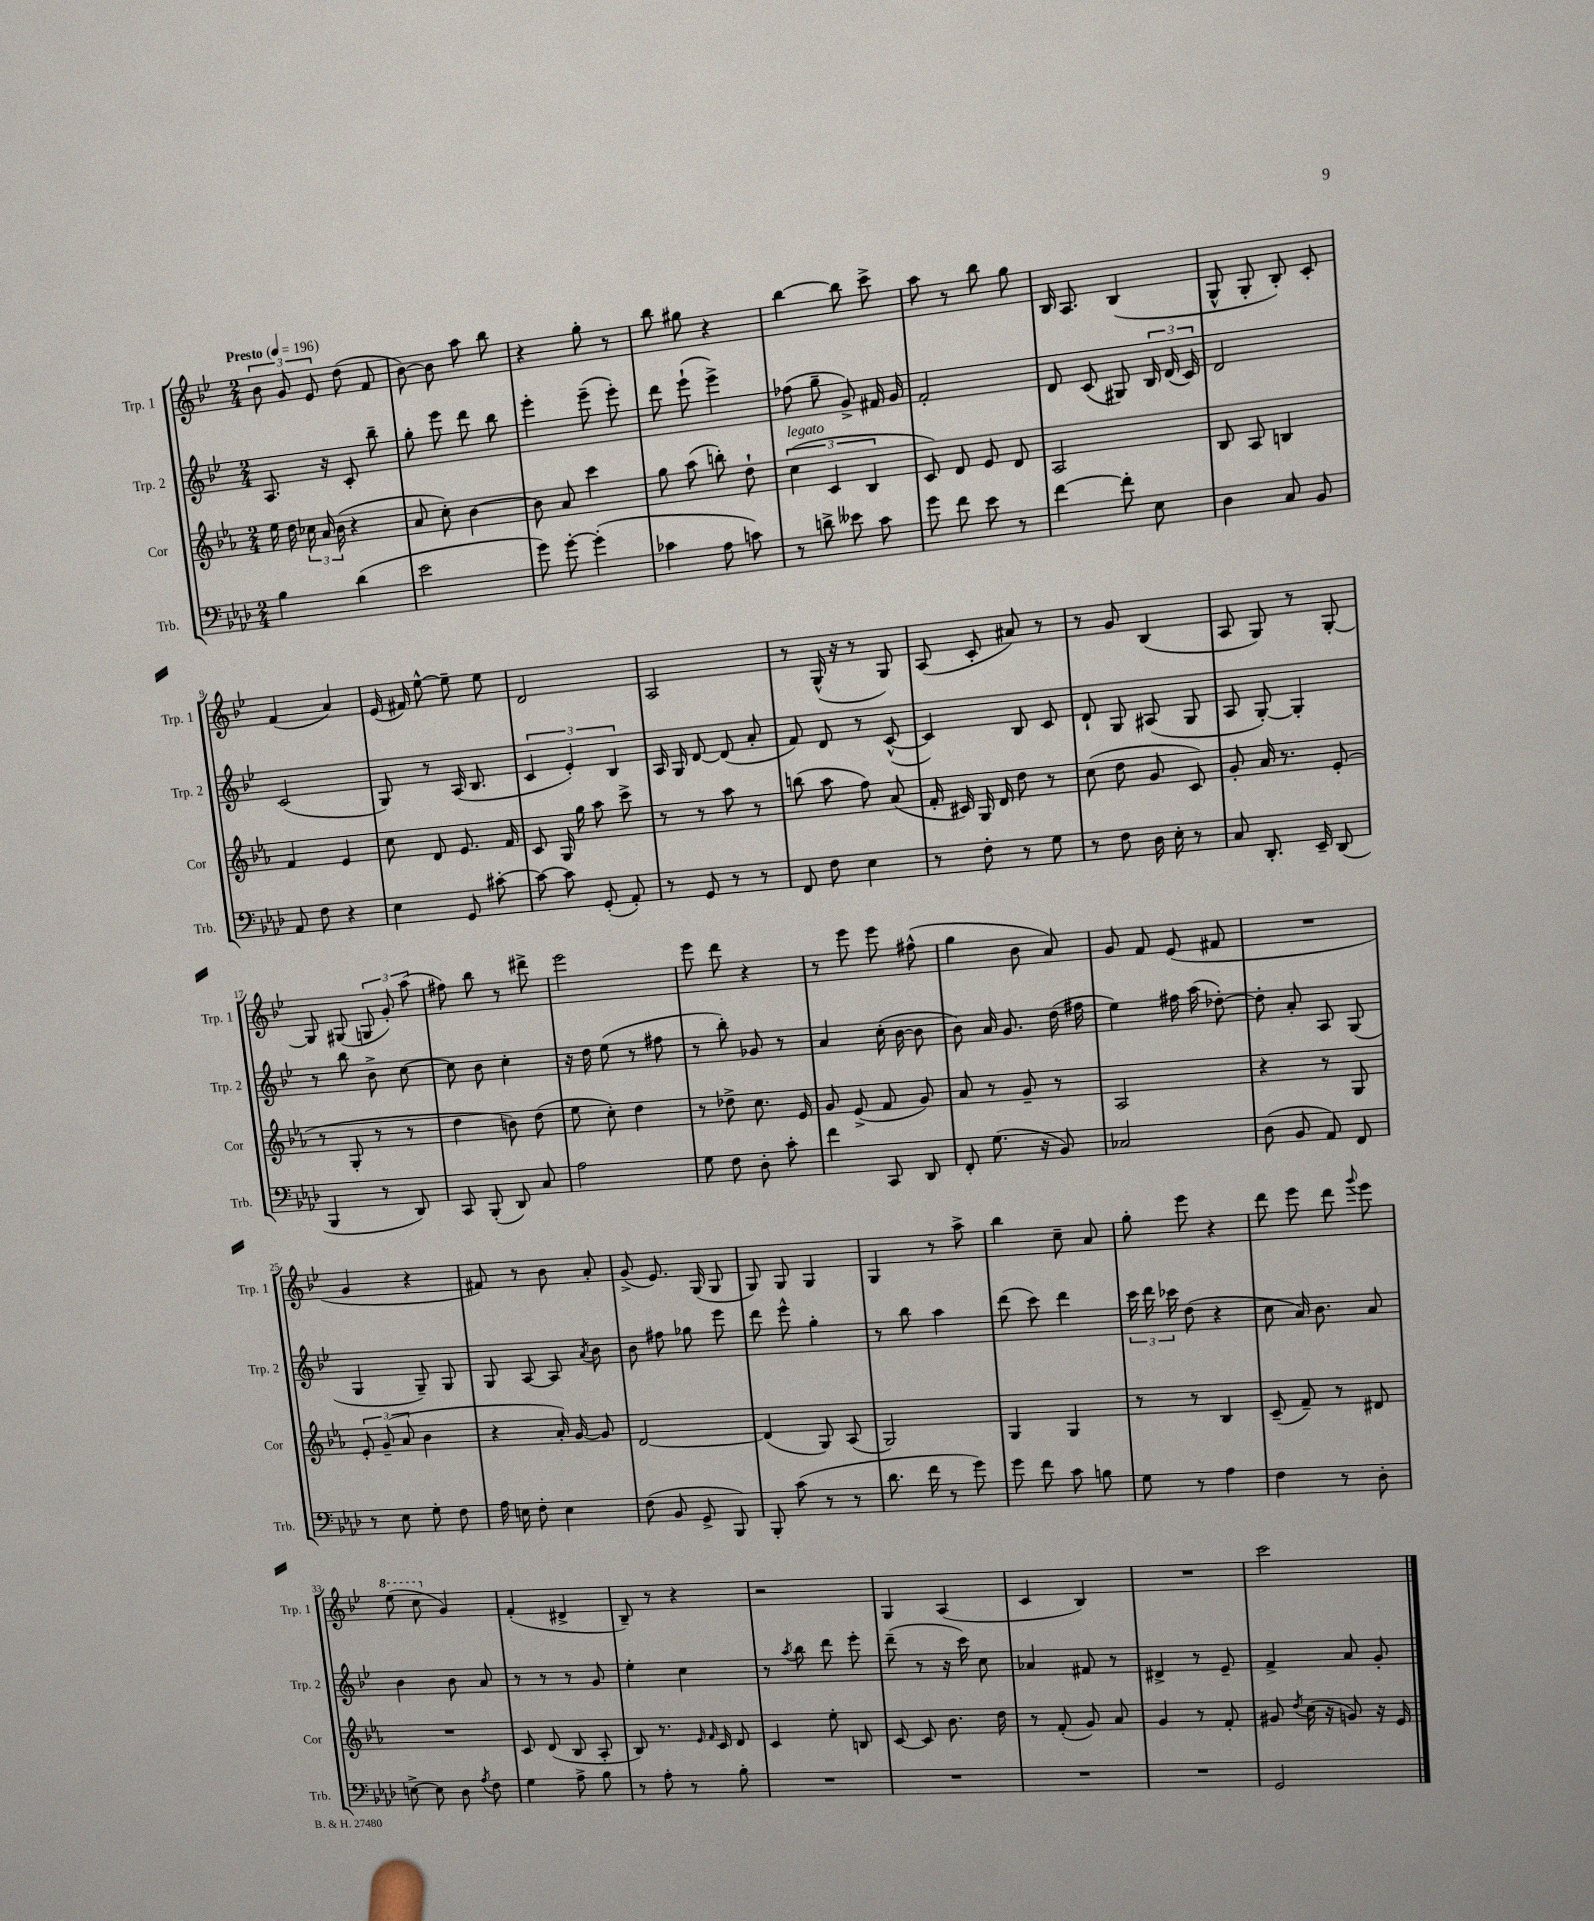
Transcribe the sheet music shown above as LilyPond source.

<<
\new StaffGroup <<
\new Staff = "s0" \with { instrumentName = "Trp. 1" shortInstrumentName = "Trp. 1" } {
    \clef treble \key bes \major \numericTimeSignature \time 2/4 \tempo "Presto" 4 = 196
    \autoBeamOff \tuplet 3/2 { bes'8 g'8 ees'8 } d''8( f'8 |
    bes'8~) bes'8 a''8 bes''8 |
    r4 g''8-. r8 |
    bes''8 gis''8 r4 |
    bes''4~ bes''8 c'''8-> |
    a''8 r8 bes''8 g''8 |
    bes16 a8. bes4( |
    g8-^ g8-. bes8-.) c'8-. |
    f'4( a'4) |
    ees'16( fis'16) ees''8~-^ ees''8-- ees''8 |
    d'2 |
    a2 |
    r8 g16-^( r16 r8 g8) |
    a8( c'8-. ais'8) r8 |
    r8 g'8 bes4( |
    a8 g8) r8 g8~-. |
    g8 gis8( \tuplet 3/2 { g8 g'8-.) a''8( } |
    fis''8) bes''8 r8 dis'''8-> |
    ees'''2 |
    ees'''8 d'''8 r4 |
    r8 ees'''8 ees'''8 fis''8-^( |
    g''4 bes'8 a'8) |
    g'8 f'8 ees'8( fis'8 |
    R2 |
    g'4 r4 |
    fis'8) r8 bes'8 a'8-. |
    g'8->( ees'8.) g16( g8 |
    g8) g8 g4 |
    g4 r8 a''8-> |
    bes''4 c''8-- a'8 |
    g''8-. ees'''8 r4 |
    d'''8 ees'''8 d'''8 \appoggiatura { g'''8 } ees'''8 |
    \ottava #1 ees'''8( c'''8 \ottava #0 g'4) |
    f'4-.( dis'4-> |
    bes8--) r8 r4 |
    r2 |
    g4 a4( |
    c'4 bes4) |
    R2 |
    c'''2 \bar "|." |
}
\new Staff = "s1" \with { instrumentName = "Trp. 2" shortInstrumentName = "Trp. 2" } {
    \clef treble \key bes \major \numericTimeSignature \time 2/4
    \autoBeamOff a8. r16 c'8-. bes''8-- |
    g''8-. ees'''8 d'''8 bes''8 |
    ees'''4-. ees'''8--( ees'''8-.) |
    d'''8 ees'''8-!( ees'''4->) |
    fes''8( g''8-- g'8->) fis'16 g'16 |
    f'2-. |
    d'8 c'8( gis8) \tuplet 3/2 { bes16 d'16( c'16) } |
    d'2 |
    c'2( |
    g8) r8 a16( bes8. |
    \tuplet 3/2 { c'4 ees'4-.) bes4 } |
    a16 g16 d'8~ d'8( a'8-. |
    f'8) d'8 r8 c'8~-^( |
    c'4) bes8 c'8 |
    d'8-! g8 ais8( g8 |
    a8 g8~-.) g4-. |
    r8 bes''8 bes'8-> c''8~ |
    c''8 bes'8 c''4-. |
    r16 d''16 ees''8( r8 fis''8 |
    r8 bes''8-.) ges'8 r8 |
    a'4 c''16-.( bes'16~ bes'8 |
    bes'8) a'16 g'8. d''16( fis''16 |
    ees''4) fis''16 a''16( des''8~-.) |
    des''8-. a'8-. a8 g8( |
    g4 g8--) g8 |
    g8 a8~ a8 \acciaccatura { a'8 } bes'8 |
    bes'8 fis''8 ges''8 ees'''8 |
    d'''8 ees'''8-^ g''4-. |
    r8 bes''8 a''4 |
    d'''8( c'''8) d'''4 |
    \tuplet 3/2 { c'''16 d'''16 ces'''16 } d''8( r4 |
    c''8 a'16) bes'8. a'8 |
    bes'4 bes'8 a'8 |
    r8 r8 r8 g'8 |
    ees''4-. c''4 |
    r8 \acciaccatura { a''8 } bes''8 d'''8 ees'''8-. |
    d'''8--( r8 r16 c'''16) c''8 |
    aes'4 fis'8 r8 |
    dis'4-> r8 ees'8-- |
    f'4-> a'8 g'8-. \bar "|." |
}
\new Staff = "s2" \with { instrumentName = "Cor" shortInstrumentName = "Cor" } {
    \clef treble \key ees \major \numericTimeSignature \time 2/4
    \autoBeamOff ees''16 d''16 \tuplet 3/2 { ces''16 aes'16 bes'16( } r4 |
    aes'8 c''8-.) bes'4~ |
    bes'8 aes'8 c'''4 |
    g''8 aes''8( b''8-.) d''8-! |
    \tuplet 3/2 { c''4^\markup { \italic "legato" }( c'4 bes4 } |
    c'8) d'8 ees'8 d'8 |
    aes2 |
    bes8 aes8 b4 |
    f'4 ees'4 |
    c''8 d'8 ees'8. f'16 |
    c'8 g16 g''16 aes''8 c'''8-> |
    r8 r8 aes''8 r8 |
    b''8( aes''8 f''8) aes'8( |
    f'16-. cis'16) g16 d'16 d''8 r8 |
    c''8( d''8 g'8 c'8) |
    g'8-. aes'16 r8. ees'8-.( |
    r8 g8-. r8 r8 |
    d''4 b'8) d''8( |
    ees''8 c''8-.) d''4 |
    r8 des''8-> c''8. ees'16 |
    g'8 ees'8->( f'8 g'8) |
    aes'8 r8 g'8-- r8 |
    aes2 |
    r4 r8 g8 |
    \tuplet 3/2 { ees'8-. g'8--( aes'8 } bes'4 |
    r4 aes'16-.) g'16~ g'8 |
    d'2~ |
    d'4( g8) aes8( |
    g2) |
    g4 g4 |
    r8 r8 bes4 |
    c'8--( f'8--) r8 dis'8 |
    R2 |
    c'8 d'8( bes8 aes8-. |
    bes8) r8. \grace { ees'16 f'16 } c'16 d'8 |
    c'4 ees''8-. b8 |
    c'8~ c'8 bes'8. d''16 |
    r8 f'8-.( g'8) aes'8 |
    g'4 r8 f'8-. |
    gis'8 \acciaccatura { d''8 } c''16( r16 g'8) r16 ees'16 \bar "|." |
}
\new Staff = "s3" \with { instrumentName = "Trb." shortInstrumentName = "Trb." } {
    \clef bass \key aes \major \numericTimeSignature \time 2/4
    \autoBeamOff bes4 des'4( |
    ees'2 |
    g'8) g'8~-. g'4-.( |
    ces'4 aes8 c'8) |
    r8 d'8-> eeses'8 c'8 |
    g'8 f'8 ees'8 r8 |
    f'4~ f'8-. ees8 |
    des4 c8 bes,8 |
    aes,8 f8 r4 |
    ees4 g,8 cis'8~-. |
    cis'8~ cis'8 g,8-.( aes,8-.) |
    r8 g,8 r8 r8 |
    f,8 f8 ees4 |
    r8 f8-. r8 g8 |
    r8 f8 des16 ees16-. r8 |
    c8 des,8.-. ees,16-- des,8( |
    bes,,4 r8 des,8) |
    c,8 bes,,8-.( des,8) c8 |
    aes2 |
    g8 f8 des8-. c'8-. |
    f'4 c,8 des,8 |
    f,8-. g8.( r16 bes,8) |
    ces2 |
    des8( bes,8 aes,8) f,8 |
    r8 ees8 g8-. f8 |
    aes16 e16 f8-. e4 |
    f8( bes,8 g,8-> bes,,8) |
    bes,,8-. c'8( r8 r8 |
    des'8. f'16 r8 g'8) |
    g'8 f'8 c'8 b8 |
    g8 r8 aes4 |
    f4 r8 des8-. |
    e8~-> e8 des8 \acciaccatura { aes8 } f8 |
    g4 aes8-> bes8 |
    r8 aes8-. r8 bes8-. |
    R2 |
    R2 |
    R2 |
    R2 |
    g,2 \bar "|." |
}
>>
>>
